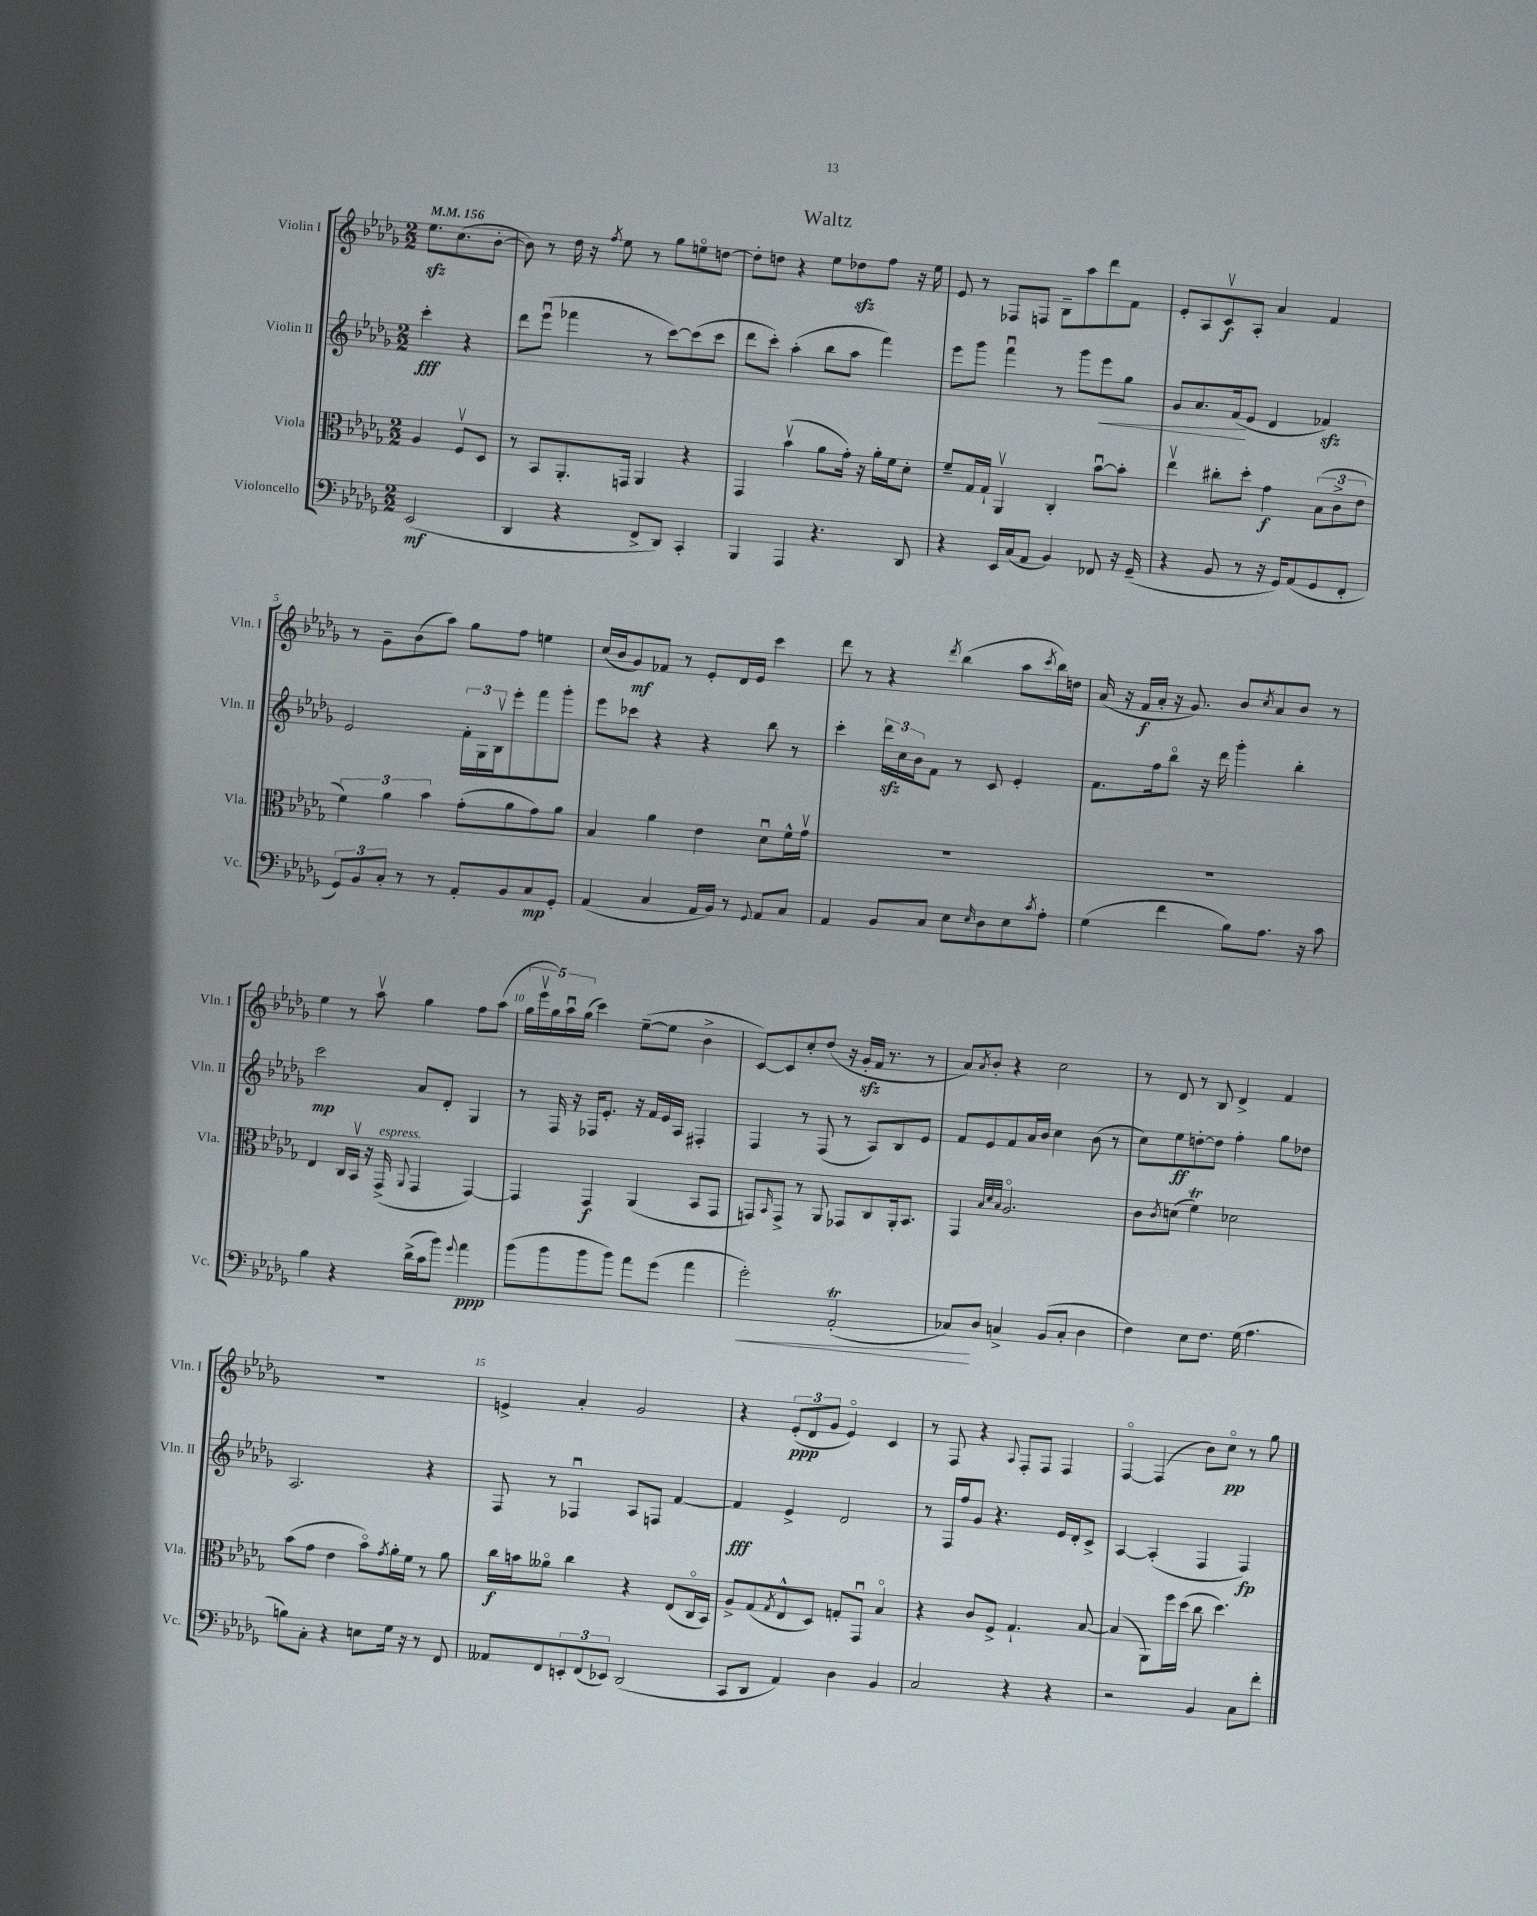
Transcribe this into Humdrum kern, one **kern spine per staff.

**kern	**kern	**kern	**kern
*staff4	*staff3	*staff2	*staff1
*clefF4	*clefC3	*clefG2	*clefG2
*k[b-e-a-d-g-]	*k[b-e-a-d-g-]	*k[b-e-a-d-g-]	*k[b-e-a-d-g-]
*M2/2	*M2/2	*M2/2	*M2/2
*MM156	*MM156	*MM156	*MM156
(2EE-	4A-	4ccc'	8.ee-
.	.	.	(8.cc
.	8Fv	4r	.
.	8D-	.	[8b-'
=	=	=	=
4DD-	8r	8ddd-	8b-])
.	8BB-	(8eee-u	8r
4r	8.AA-'	4fff-	16dd-
.	.	.	16r
.	.	.	8qff
.	.	.	8ee-
.	16GG	.	.
8FF^	4AA-	8r	8r
8DD-)	.	[8ccc)	8gg-
4CC'	4r	(8ccc]	8eeo
.	.	8ccc	[8dd
=	=	=	=
4BBB-	4GG-	8ddd-	8dd']
.	.	8ccc')	8dd
4AAA-	(4b-v	(4aa-'	4r
4.r	8a-	8bb-	8ee-
.	16g-')	8aa-	8dd-
.	16r	.	.
.	16a-'	4fff)	8ff
.	16f	.	.
8DD-	8d-'	.	16r
.	.	.	16ee-
=	=	=	=
4r	8f~	8eee-	8e-
.	16G-	8ggg-	8r
.	16G-`	.	.
16EE-	4AA-v	4fffu	8F-
(16C	.	.	.
8AA-	.	.	8F
4BB-)	4C'	8r	8B-~
.	.	8ggg-	8aa-
8FF-	[8b-u	8eee-	8ddd-
16r	8b-']	8gg-	8f
(16GG-~	.	.	.
=	=	=	=
4r	4ee-v	8g-	8e-'
.	.	8.a-	8A-
8BB-	8cc#'	.	8cv
.	.	(16f	.
8r	8dd-'	8e-	8A-'
16r	4g-	4d-	4a-
16GG-)	.	.	.
(8AA-	.	.	.
8GG-	(12B-	4f-)	4f
.	12c^	.	.
8FF'	.	.	.
.	12e-	.	.
=	=	=	=
12GG-)	6f)	2e-	8r
12BB-	.	.	.
.	.	.	8g-~
12C'	6a-	.	.
8r	.	.	(8b-
.	6b-	.	.
8r	.	.	8aa-)
8AA-'	(8g-'	24f'	8gg-
.	.	24G-	.
.	.	24B-v	.
8BB-	8a-	8eee-'	8ff
8C	8g-)	8fff	4ee
8GG-'	8a-	8ggg-'	.
=	=	=	=
(4AA-	4B-	8eee-	(16cc
.	.	.	16b-
.	.	8ccc-	8g-)
4C	4a-	4r	8f-
.	.	.	8r
16AA-	4e-	4r	8e-'
16BB-)	.	.	.
8r	.	.	16d-
.	.	.	16e-
8qqGG-	.	.	.
8AA-	8d-u	8bb-	4ccc
8C	16f^^	8r	.
.	16g-v	.	.
=	=	=	=
4AA-	1r	4ccc'	8ddd-
.	.	.	8r
8BB-	.	24ddd-	4r
.	.	24cc	.
.	.	24b-	.
8C	.	8f	.
.	.	.	8qddd-
8E-	.	8r	(4bb-
16qqE-	.	.	.
8D-	.	8c	.
8E-	.	4e-'	8aa-
8qc	.	.	8qccc
8A-'	.	.	16bb-)
.	.	.	16dd
=	=	=	=
(4G-	1r	8.f	(16a-
.	.	.	16r
.	.	.	16f
.	.	16ff	16a-'
4f	.	8bb-o	16r
.	.	.	8.g-)
.	.	16r	.
.	.	16ddd-	.
8B-)	.	4ggg-'	8b-
.	.	.	8qcc
8.A-	.	.	8a-
.	.	4bb-'	8b-
16r	.	.	.
8c	.	.	8r
=	=	=	=
4B-	4E-	2ccc	4ee-
4r	16C	.	8r
.	16BB-v	.	.
.	16r	.	8aa-v
.	(16GG-^	.	.
.	8qqAA-	.	.
(16d-^	4GG-	8a-	4gg-
16c	.	.	.
8b-)	.	8d-'	.
8qqg-	.	.	.
4a-	[4GG-)	4G-	8ff
.	.	.	(8aa-
=	=	=	=
(8b-	4GG-]	8r	20gg-
.	.	.	20eee-v
.	.	.	20gg-)
8b-	.	16F	.
.	.	.	20aa-u
.	.	16r	.
.	.	.	(20gg-
8b-	4GG-	16F-	4ccc)
.	.	8.e-'	.
8b-)	.	.	.
8a-	(4AA-	16r	([8ee-~
.	.	16f	.
(8g-	.	16e-	8ee-]
.	.	16A-	.
4a-	8BB-	4F#'	4b-^
.	8GG-	.	.
=	=	=	=
2g-')	8GG)	4F	[8c)
.	16qqBB-	.	.
.	8GG^	.	8c]
.	8r	8r	8cc'
.	8AA-	(8F	(8dd-
(2AA-'	8GG-	8r	16r
.	.	.	16g-'
.	8C	8A-)	16f
.	.	.	8.r
.	16AA-'	8B-	.
.	8.BB-	.	.
.	.	8e-	8r
=	=	=	=
8C-)	4GG-	8f	8a-)
.	.	.	8qa-
8D-	.	8e-	8b-'
.	32qqB-	.	.
.	32qqd-	.	.
.	32qqB-	.	.
4C^	2.A-o	8f	4r
.	.	16a-	.
.	.	16b-	.
(8BB-	.	4cc	2cc
8C'	.	.	.
4D-	.	(8b-	.
.	.	8r	.
=	=	=	=
4F)	8c	8cc)	8r
.	8qc	.	.
.	(8d	8ee-	8d-
8E-	4f)	[8dd'	8r
8.F	.	8dd]	8B-
.	2d-	4ff'	4d-^
(16G-	.	.	.
4.A-	.	.	.
.	.	8gg-	4f
.	.	8dd-	.
=	=	=	=
8B)	(8b-	2.A-	1r
8C'	8g-	.	.
4r	4e-	.	.
8E	8b-o)	.	.
.	8qg-	.	.
16G-	16a-'	.	.
16r	16f	.	.
8r	8r	4r	.
8FF	8a-	.	.
=	=	=	=
8AA--	16cc	8F	4e^
.	16b	.	.
8FF	8a--o	8r	.
12EE'	4cc	4F-u	4a-'
(12FF	.	.	.
12EE-)	.	.	.
(2DD-	4r	8A-	2g-
.	.	8F	.
.	(8E-	[4f	.
.	16Co	.	.
.	16BB-)	.	.
=	=	=	=
8CC	8A-^	4f]	4r
8DD-	(8G-	.	.
.	8qG-	.	.
4AA-)	8E-^^	4e-^	(12e-'
.	.	.	12d-
.	8D-)	.	.
.	.	.	12g-
4D-	8G'	2d-	4e-o)
.	8GG-u	.	.
4BB-	4B-o	.	4c
=	=	=	=
2C	4r	8r	8r
.	.	16F	8F
.	.	16ff	.
.	8c	8g-	4r
.	8F^	4.r	.
.	.	.	8qqA-
4r	4.G-`	.	8F'
.	.	.	8F
4r	.	16e-	4F
.	.	16d-'	.
.	[8B-	8c^	.
=	=	=	=
2r	(4B-]	[4A-	[4Fo
.	8AA-)	(4A-']	(4F]
.	16ff	.	.
.	(16dd-	.	.
4BB-	8cc	4F	8b-)
.	4.dd-)	.	8cco
8C	.	4F)	8r
8f'	.	.	8gg-
==	==	==	==
*-	*-	*-	*-
